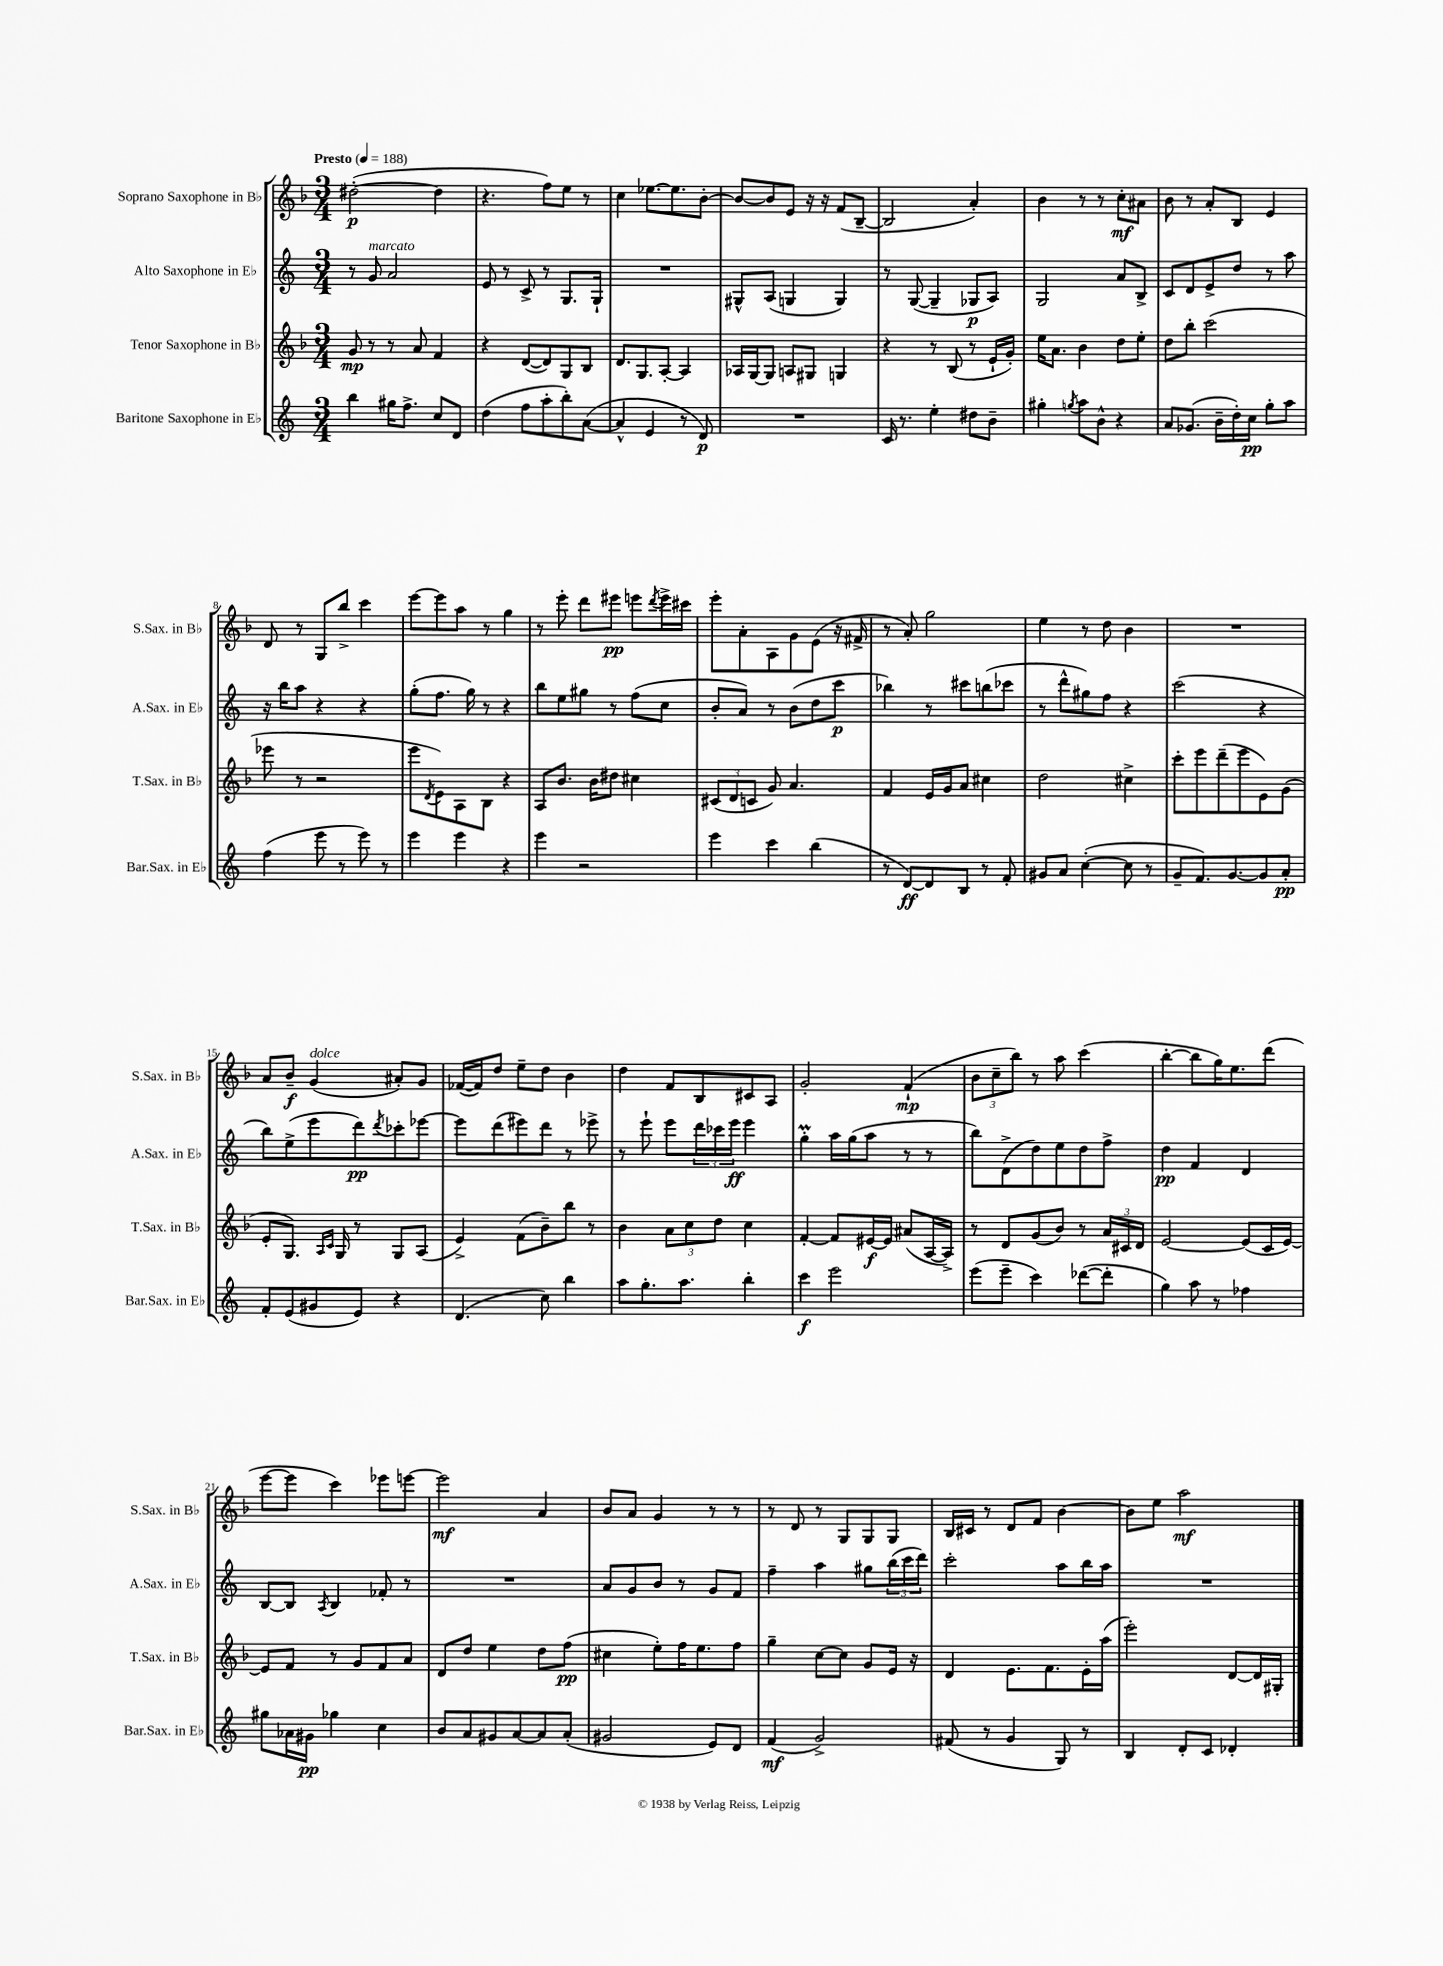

**kern	**dynam	**kern	**dynam	**kern	**dynam	**kern	**dynam
*part4	*part4	*part3	*part3	*part2	*part2	*part1	*part1
*staff4	*staff4	*staff3	*staff3	*staff2	*staff2	*staff1	*staff1
*I"Baritone Saxophone in E♭	*	*I"Tenor Saxophone in B♭	*	*I"Alto Saxophone in E♭	*	*I"Soprano Saxophone in B♭	*
*I'Bar.Sax. in E♭	*	*I'T.Sax. in B♭	*	*I'A.Sax. in E♭	*	*I'S.Sax. in B♭	*
*clefG2	*	*clefG2	*	*clefG2	*	*clefG2	*
*k[]	*	*k[b-]	*	*k[]	*	*k[b-]	*
*M3/4	*	*M3/4	*	*M3/4	*	*M3/4	*
*MM188	*	*MM188	*	*MM188	*	*MM188	*
=1	=1	=1	=1	=1	=1	=1	=1
!	!	!	!	!	!	!LO:TX:a:B:t=Presto	!
4bb\	.	8g/	mp	8r	.	([2dd#X'\	p
!	!	!	!	!LO:TX:a:i:t=marcato	!	!	!
.	.	8r	.	8g/	.	.	.
16gg#X\KL	.	8r	.	2a/	.	.	.
8.ff^\J	.	.	.	.	.	.	.
.	.	8a/	.	.	.	.	.
8cc/L	.	4f/	.	.	.	4dd#\]	.
8d/J	.	.	.	.	.	.	.
=2	=2	=2	=2	=2	=2	=2	=2
(4dd\	.	4r	.	8e/	.	4.r	.
.	.	.	.	8r	.	.	.
8ff\L	.	([8d/L	.	8c^/	.	.	.
8aa'\	.	8d/])	.	8r	.	8ff\L)	.
8bb'\)	.	8G/	.	8.G/L	.	8ee\J	.
([8a\J	.	8B-/J	.	.	.	8r	.
.	.	.	.	16G`/Jk	.	.	.
=3	=3	=3	=3	=3	=3	=3	=3
4a^^/]	.	8.d/L	.	2.r	.	4cc\	.
.	.	8.G/	.	.	.	.	.
4e/	.	.	.	.	.	[8.ee-X\L	.
.	.	[8A'/J	.	.	.	.	.
.	.	.	.	.	.	8.ee-\]	.
8r	.	4A/]	.	.	.	.	.
8d/)	p	.	.	.	.	[8b-'\J	.
=4	=4	=4	=4	=4	=4	=4	=4
2.r	.	16A-X/LL	.	8G#X^^/L	.	8b-/L_	.
.	.	[16G/J	.	.	.	.	.
.	.	8G/J]	.	(8A/J	.	8b-/]	.
.	.	8An/L	.	4Gn/	.	8e/J	.
.	.	8G#X/J	.	.	.	16r	.
.	.	.	.	.	.	16r	.
.	.	4Gn/	.	4G/)	.	(8f/L	.
.	.	.	.	.	.	[8B-~/J	.
=5	=5	=5	=5	=5	=5	=5	=5
16c/	.	4r	.	8r	.	2B-/]	.
8.r	.	.	.	.	.	.	.
.	.	.	.	([8G/	.	.	.
4ee'\	.	8r	.	4G~/]	.	.	.
.	.	(8B-/	.	.	.	.	.
8dd#X\L	.	8r	.	8G-X/L	p	4a'/)	.
8b~\J	.	16e`/LL	.	8A/J)	.	.	.
.	.	16g'/JJ)	.	.	.	.	.
=6	=6	=6	=6	=6	=6	=6	=6
4gg#X'\	.	16ee\KL	.	2G/	.	4b-\	.
.	.	8.a\J	.	.	.	.	.
8qggn/	.	.	.	.	.	.	.
8aa\L	.	4b-\	.	.	.	8r	.
8b^^\J	.	.	.	.	.	8r	.
4r	.	8dd\L	.	8a/L	.	8cc'\L	mf
.	.	8ee'\J	.	8B^/J	.	8a#X\J	.
=7	=7	=7	=7	=7	=7	=7	=7
8a/L	.	8dd\L	.	8c/L	.	8b-\	.
(8.g-X/J	.	8bb-'\J	.	8d/	.	8r	.
.	.	(2ccc\	.	8e^/	.	8a'/L	.
16b~\LL	.	.	.	.	.	.	.
16dd'\)	.	.	.	8dd/J	.	8B-/J	.
16cc\JJ	pp	.	.	.	.	.	.
8gg'\L	.	.	.	8r	.	4e/	.
8aa\J	.	.	.	8aa\	.	.	.
!!LO:LB:g=z
=8	=8	=8	=8	=8	=8	=8	=8
(4ff\	.	8eee-X\	.	16r	.	8d/	.
.	.	.	.	16bb\KL	.	.	.
.	.	8r	.	8aa\J	.	8r	.
8eee\	.	2r	.	4r	.	8G/L	.
8r	.	.	.	.	.	8bb-^/J	.
8eee\)	.	.	.	4r	.	4ccc\	.
8r	.	.	.	.	.	.	.
=9	=9	=9	=9	=9	=9	=9	=9
4eee\	.	8eee\L	.	(8gg'\L	.	[8eee\L	.
.	.	8qd/	.	.	.	.	.
.	.	8e\)	.	8.ff\J	.	8eee\]	.
4eee\	.	8A\	.	.	.	8aa\J	.
.	.	.	.	16gg\)	.	.	.
.	.	8B-\J	.	8r	.	8r	.
4r	.	4r	.	4r	.	4gg\	.
=10	=10	=10	=10	=10	=10	=10	=10
4eee\	.	8A/L	.	8bb\L	.	8r	.
.	.	8.b-/J	.	8ee\	.	8eee'\	.
2r	.	.	.	8gg#X\J	.	8ddd\L	.
.	.	16b-\KL	.	.	.	.	.
.	.	8dd#X\J	.	8r	.	8eee#X\J	pp
.	.	4cc#X\	.	(8ff\L	.	8eeen\L	.
.	.	.	.	.	.	8qddd/	.
.	.	.	.	8cc\J	.	16eee^\L	.
.	.	.	.	.	.	16ccc#X\JJ	.
=11	=11	=11	=11	=11	=11	=11	=11
4eee\	.	(12c#X/L	.	8b'/L	.	8eee'\L	.
.	.	12d/	.	.	.	.	.
.	.	.	.	8a/J)	.	8a'\	.
.	.	12cn/J	.	.	.	.	.
4ccc\	.	8g/)	.	8r	.	8A\	.
.	.	4.a/	.	(8b\L	.	8g\	.
(4bb\	.	.	.	8dd\	.	(8e\J	.
.	.	.	.	8ccc\J	p	16r	.
.	.	.	.	.	.	16f#X^/	.
=12	=12	=12	=12	=12	=12	=12	=12
8r	.	4f/	.	4bb-X\)	.	8r	.
[8d/L)	ff	.	.	.	.	8a'/)	.
8d/]	.	16e/LL	.	8r	.	2gg\	.
.	.	16g/J	.	.	.	.	.
8B/J	.	8a/J	.	8ccc#X\L	.	.	.
8r	.	4cc#X\	.	(8bbn\	.	.	.
8f'/	.	.	.	8ccc-X\J	.	.	.
=13	=13	=13	=13	=13	=13	=13	=13
8g#X/L	.	2dd\	.	8r	.	4ee\	.
8a/J	.	.	.	8ddd^^\L	.	.	.
([4cc'\	.	.	.	8gg#X\)	.	8r	.
.	.	.	.	8ff\J	.	8dd\	.
8cc\]	.	4cc#X^\	.	4r	.	4b-\	.
8r	.	.	.	.	.	.	.
=14	=14	=14	=14	=14	=14	=14	=14
8g~/L	.	8ccc'\L	.	(2ccc\	.	2.r	.
8.f/)	.	8eee\	.	.	.	.	.
.	.	(8ddd~\	.	.	.	.	.
[8.g/	.	.	.	.	.	.	.
.	.	8eee\	.	.	.	.	.
8g/]	.	8e\)	.	4r	.	.	.
8a'/J	pp	(8g\J	.	.	.	.	.
!!LO:LB:g=z
=15	=15	=15	=15	=15	=15	=15	=15
8f'/L	.	8e'/L	.	8bb\L)	.	8a/L	.
(8e/	.	8.G/J)	.	(8ee^\	.	8b-~/J	f
!	!	!	!	!	!	!LO:TX:a:i:t=dolce	!
8g#X/	.	.	.	8eee\	.	(4g/	.
.	.	16qqA/LL	.	.	.	.	.
.	.	16qqc/JJ	.	.	.	.	.
.	.	16G/	.	.	.	.	.
8e/J)	.	8r	.	8ddd\)	pp	.	.
.	.	.	.	8qddd/	.	.	.
4r	.	8G/L	.	8ccc-X'\	.	8a#X'/L)	.
.	.	(8A/J	.	[8eee-X\J	.	8g/J	.
=16	=16	=16	=16	=16	=16	=16	=16
(4.d/	.	4e^/)	.	8eee-\L]	.	([16f-X/LL	.
.	.	.	.	.	.	16f-/J])	.
.	.	.	.	(8ddd\	.	8dd/J	.
.	.	(8f\L	.	8eee#X\)	.	8ee~\L	.
8cc\)	.	8b-~\)	.	8ddd\J	.	8dd\J	.
4bb\	.	8bb-\J	.	8r	.	4b-\	.
.	.	8r	.	8eee-X^\	.	.	.
=17	=17	=17	=17	=17	=17	=17	=17
8aa\L	.	4b-\	.	8r	.	4dd\	.
8.gg'\	.	.	.	8eee`\	.	.	.
.	.	12a\L	.	8eee\L	.	8f/L	.
8.aa\J	.	.	.	.	.	.	.
.	.	12cc\	.	.	.	.	.
.	.	.	.	24ddd\L	.	8B-/	.
.	.	12dd\J	.	24ccc-X\	.	.	.
.	.	.	.	24eee\JJ	ff	.	.
4bb'\	.	4cc\	.	4eee\	.	8c#X/	.
.	.	.	.	.	.	8A/J	.
=18	=18	=18	=18	=18	=18	=18	=18
4ccc\	f	[4f'/	.	4ggM'\	.	2g'/	.
2eee\	.	8f/L]	.	16aa\LL	.	.	.
.	.	.	.	(16gg\J	.	.	.
.	.	[16e#X/L	f	8aa\J	.	.	.
.	.	16e#/JJ]	.	.	.	.	.
.	.	(8a#X/L	.	8r	.	(4f`/	mp
.	.	[16A/L	.	8r	.	.	.
.	.	16A^/JJ])	.	.	.	.	.
=19	=19	=19	=19	=19	=19	=19	=19
(8eee\L	.	8r	.	8bb\L)	.	12b-\L	.
.	.	.	.	.	.	12cc~\	.
8eee~\J	.	8d/L	.	(8d^\	.	.	.
.	.	.	.	.	.	12bb-\J)	.
4ccc\)	.	(8g/	.	8dd\)	.	8r	.
.	.	8b-/J)	.	8ee\	.	8aa\	.
([8ddd-X\L	.	8r	.	8dd\	.	(4ccc\	.
8ddd-'\J]	.	24a/LL	.	8ff^\J	.	.	.
.	.	24c#X/	.	.	.	.	.
.	.	24d/JJ	.	.	.	.	.
=20	=20	=20	=20	=20	=20	=20	=20
4gg\)	.	[2e/	.	4dd\	pp	[4bb-'\	.
8aa\	.	.	.	4f/	.	8bb-\L]	.
8r	.	.	.	.	.	16gg\K)	.
.	.	.	.	.	.	8.ee\	.
4ff-X\	.	(8e/L]	.	4d/	.	.	.
.	.	16c/L	.	.	.	(8ddd\J	.
.	.	[16e/JJ)	.	.	.	.	.
!!LO:LB:g=z
=21	=21	=21	=21	=21	=21	=21	=21
8gg#X\L	.	8e/L]	.	[8B/L	.	[8eee\L	.
16a-X\L	.	8f/J	.	8B/J]	.	8eee\J]	.
16g#X\JJ	pp	.	.	.	.	.	.
.	.	.	.	8qA/	.	.	.
4gg-X\	.	8r	.	4B/	.	4ccc\)	.
.	.	8g/L	.	.	.	.	.
4cc\	.	8f/	.	8f-X'/	.	8eee-X\L	.
.	.	8a/J	.	8r	.	[8eeen\J	.
=22	=22	=22	=22	=22	=22	=22	=22
8b/L	.	8d/L	.	2.r	.	2eee\]	mf
8a/	.	8dd/J	.	.	.	.	.
8g#X/	.	4ee\	.	.	.	.	.
[8a/	.	.	.	.	.	.	.
8a/]	.	8dd\L	.	.	.	4a/	.
(8a'/J	.	(8ff\J	pp	.	.	.	.
=23	=23	=23	=23	=23	=23	=23	=23
2g#X/	.	4cc#X\	.	8a/L	.	8b-/L	.
.	.	.	.	8g/	.	8a/J	.
.	.	8ee'\L)	.	8b/J	.	4g/	.
.	.	16ff\K	.	8r	.	.	.
.	.	8.ee\	.	.	.	.	.
8e/L)	.	.	.	8g/L	.	8r	.
8d/J	.	8ff\J	.	8f/J	.	8r	.
=24	=24	=24	=24	=24	=24	=24	=24
(4f/	mf	4gg~\	.	4ff~\	.	8r	.
.	.	.	.	.	.	8d/	.
2g^/)	.	[8cc\L	.	4aa\	.	8r	.
.	.	8cc\J]	.	.	.	8G/L	.
.	.	8g/L	.	8gg#X\L	.	8G/	.
.	.	16e/Jk	.	(24bb\L	.	8G/J	.
.	.	.	.	24ccc\	.	.	.
.	.	16r	.	.	.	.	.
.	.	.	.	24ddd\JJ)	.	.	.
=25	=25	=25	=25	=25	=25	=25	=25
(8f#X/	.	4d/	.	2ccc'\	.	16B-/LL	.
.	.	.	.	.	.	16c#X/JJ	.
8r	.	.	.	.	.	8r	.
4g/	.	8.e\L	.	.	.	8d/L	.
.	.	.	.	.	.	8f/J	.
.	.	8.f\	.	.	.	.	.
8G/)	.	.	.	8aa\L	.	[4b-\	.
8r	.	16e'\L	.	16bb\L	.	.	.
.	.	(16aa\JJ	.	16aa\JJ	.	.	.
=26	=26	=26	=26	=26	=26	=26	=26
4B/	.	2eee'\)	.	2.r	.	8b-\L]	.
.	.	.	.	.	.	8ee\J	.
8d'/L	.	.	.	.	.	2aa\	mf
8c/J	.	.	.	.	.	.	.
4d-X'/	.	[8d/L	.	.	.	.	.
.	.	16d/L]	.	.	.	.	.
.	.	16G#X'/JJ	.	.	.	.	.
==	==	==	==	==	==	==	==
*-	*-	*-	*-	*-	*-	*-	*-
